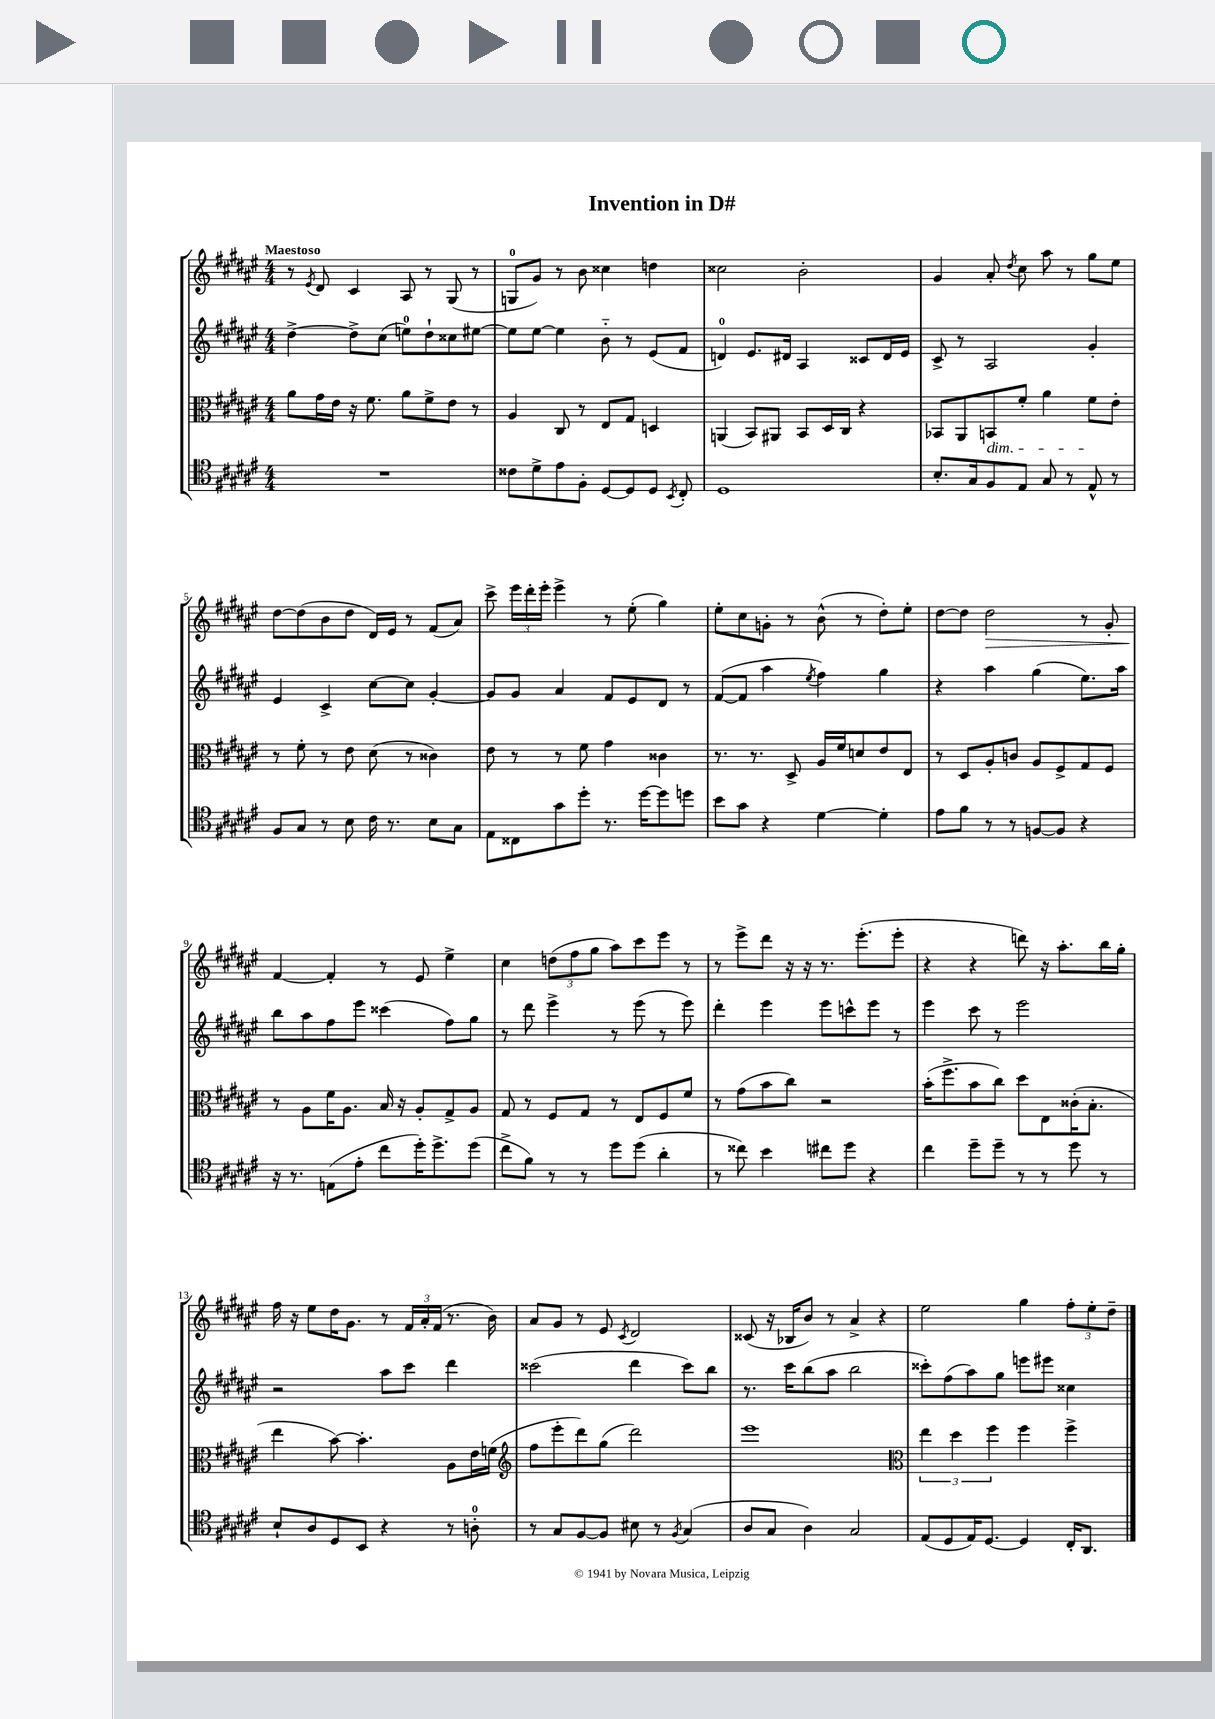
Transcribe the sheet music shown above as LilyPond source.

\header { title = "Invention in D#" }
<<
\new StaffGroup <<
\new Staff = "s0" {
    \clef treble \key fis \major \numericTimeSignature \time 4/4 \tempo "Maestoso"
    \autoBeamOff r8 \acciaccatura { eis'8 } dis'8 cis'4 ais8 r8 gis8( r8 |
    g8[-0 gis'8]) r8 b'8 cisis''4 d''4 |
    cisis''2 b'2-. |
    gis'4 ais'8-. \acciaccatura { dis''8 } cis''8 ais''8 r8 gis''8[ eis''8] |
    dis''8[~ dis''8( b'8 dis''8] dis'16[) eis'16] r8 fis'8[( ais'8]) |
    cis'''8-> \tuplet 3/2 { eis'''16[ dis'''16-. eis'''16]-. } eis'''4-> r8 eis''8-.( gis''4) |
    eis''8[-. cis''8 g'8]-. r8 b'8-^( r8 dis''8[-.) eis''8]-. |
    dis''8[~ dis''8] dis''2\> r8 gis'8-. |
    fis'4~\! fis'4-. r8 eis'8 eis''4-> |
    cis''4 \tuplet 3/2 { d''8[( fis''8 gis''8] } ais''8[) cis'''8 eis'''8] r8 |
    r8 eis'''8[-> dis'''8] r16 r16 r8. eis'''8.[-.( eis'''8]-. |
    r4 r4 d'''8) r16 ais''8.[-. b''16 gis''16]-. |
    fis''16 r16 eis''8[ dis''16 gis'8.] r8 \tuplet 3/2 { fis'16[ ais'16-. fis'16]( } r8. b'16) |
    ais'8[ gis'8] r8 eis'8 \acciaccatura { cis'8 } dis'2 |
    cisis'8( r16 bes16[ b'8]) r8 ais'4-> r4 |
    eis''2 gis''4 \tuplet 3/2 { fis''8[-. eis''8-. dis''8]-- } \bar "|." |
}
\new Staff = "s1" {
    \clef treble \key fis \major \numericTimeSignature \time 4/4
    \autoBeamOff dis''4~-> dis''8[-> cis''8]( e''8[-0) dis''8-! cisis''8 eis''8]~ |
    eis''8[ eis''8]~ eis''4 b'8-_ r8 eis'8[( fis'8] |
    d'4-0) eis'8.[ dis'16] ais4 cisis'8[ dis'16 eis'16] |
    cis'8-> r8 ais2 gis'4-. |
    eis'4 cis'4-> cis''8[~ cis''8] gis'4~-. |
    gis'8[ gis'8] ais'4 fis'8[ eis'8 dis'8] r8 |
    fis'8[~( fis'8] ais''4 \acciaccatura { eis''8 } fis''4) gis''4 |
    r4 ais''4 gis''4( eis''8.[) ais''16] |
    b''8[ ais''8 fis''8 eis'''8] cisis'''4( fis''8[) gis''8] |
    r8 dis'''8 eis'''4-> r8 eis'''8( r8 eis'''8) |
    dis'''4-. eis'''4 eis'''8[ c'''8-^ eis'''8] r8 |
    eis'''4 cis'''8 r8 eis'''2 |
    r2 ais''8[ cis'''8] dis'''4 |
    cisis'''2( dis'''4 cisis'''8[) b''8] |
    r8. cis'''16[ b''8( ais''8] b''2 |
    cisis'''8[-.) fis''8( ais''8) gis''8] e'''8[ eis'''8] cisis''4 \bar "|." |
}
\new Staff = "s2" {
    \clef alto \key fis \major \numericTimeSignature \time 4/4
    \autoBeamOff ais'8[ gis'16 eis'16] r16 fis'8. ais'8[ fis'8-> eis'8] r8 |
    ais4 cis8 r8 eis8[ gis8] d4 |
    a,4( b,8[) ais,8] b,8[ dis16 cis16] r4 |
    bes,8[ ais,8 b,8\dim fis'8]-. ais'4 fis'8[\! eis'8]-. |
    r8 fis'8-. r8 eis'8 dis'8( r8 cisis'4) |
    eis'8 r8 r8 fis'8 gis'4 cisis'4 |
    r8. r8. dis8-> ais16[ fis'16 d'8 eis'8 eis8] |
    r8 dis8[ ais8-. c'8] ais8[ fis8-> gis8 fis8] |
    r8 ais8[ fis'16 ais8.] b16 r16 ais8[-. gis8-> ais8] |
    gis8 r8 fis8[ gis8] r8 eis8[ fis8 fis'8] |
    r8 gis'8[( b'8 cis''8]) r2 |
    b'16[-.( fis''8.-> b'8 cis''8]) dis''8[ eis8 cisis'16-.( b8.]-. |
    eis''4 b'8~) b'4.-. ais8[ eis'16 f'16]( |
    \clef treble fis''8[ eis'''8-. dis'''8) gis''8]( dis'''2) |
    eis'''1 |
    \clef alto \tuplet 3/2 { eis''4 dis''4 fis''4 } fis''4 fis''4-> \bar "|." |
}
\new Staff = "s3" {
    \clef tenor \key fis \major \numericTimeSignature \time 4/4
    \autoBeamOff R1 |
    cisis'8[ dis'8-> eis'8 fis8]-. dis8[~ dis8 dis8] \acciaccatura { b,8 } cis8-. |
    dis1 |
    b8.[-. gis16 fis8 eis8] gis8 r8 eis8-^ r8 |
    fis8[ gis8] r8 b8 cis'16 r8. b8[ gis8] |
    eis8[ cisis8 gis'8 dis''8]-. r8. dis''16[~ dis''8 d''8] |
    b'8[ gis'8] r4 dis'4~ dis'4-. |
    eis'8[ fis'8] r8 r8 f8[~ f8] r4 |
    r16 r8. e8[( eis'8]-. cis''8[ dis''16-.) dis''8.-> dis''8]( |
    cis''8[-> fis'8]) r8 r8 dis''8[ dis''8]( ais'4-. |
    r8 cisis''8) b'4 cis''8[ dis''8] r4 |
    cis''4 dis''8[-- dis''8]-- r8 r8 dis''8 r8 |
    b8[-! ais8 dis8 b,8] r4 r8 a8-0-. |
    r8 gis8[ fis8~ fis8] bis8 r8 \acciaccatura { fis8 } gis4( |
    ais8[ gis8] ais4) gis2 |
    eis8[( dis8 eis16) dis8.]~ dis4 cis16[-. ais,8.] \bar "|." |
}
>>
>>
